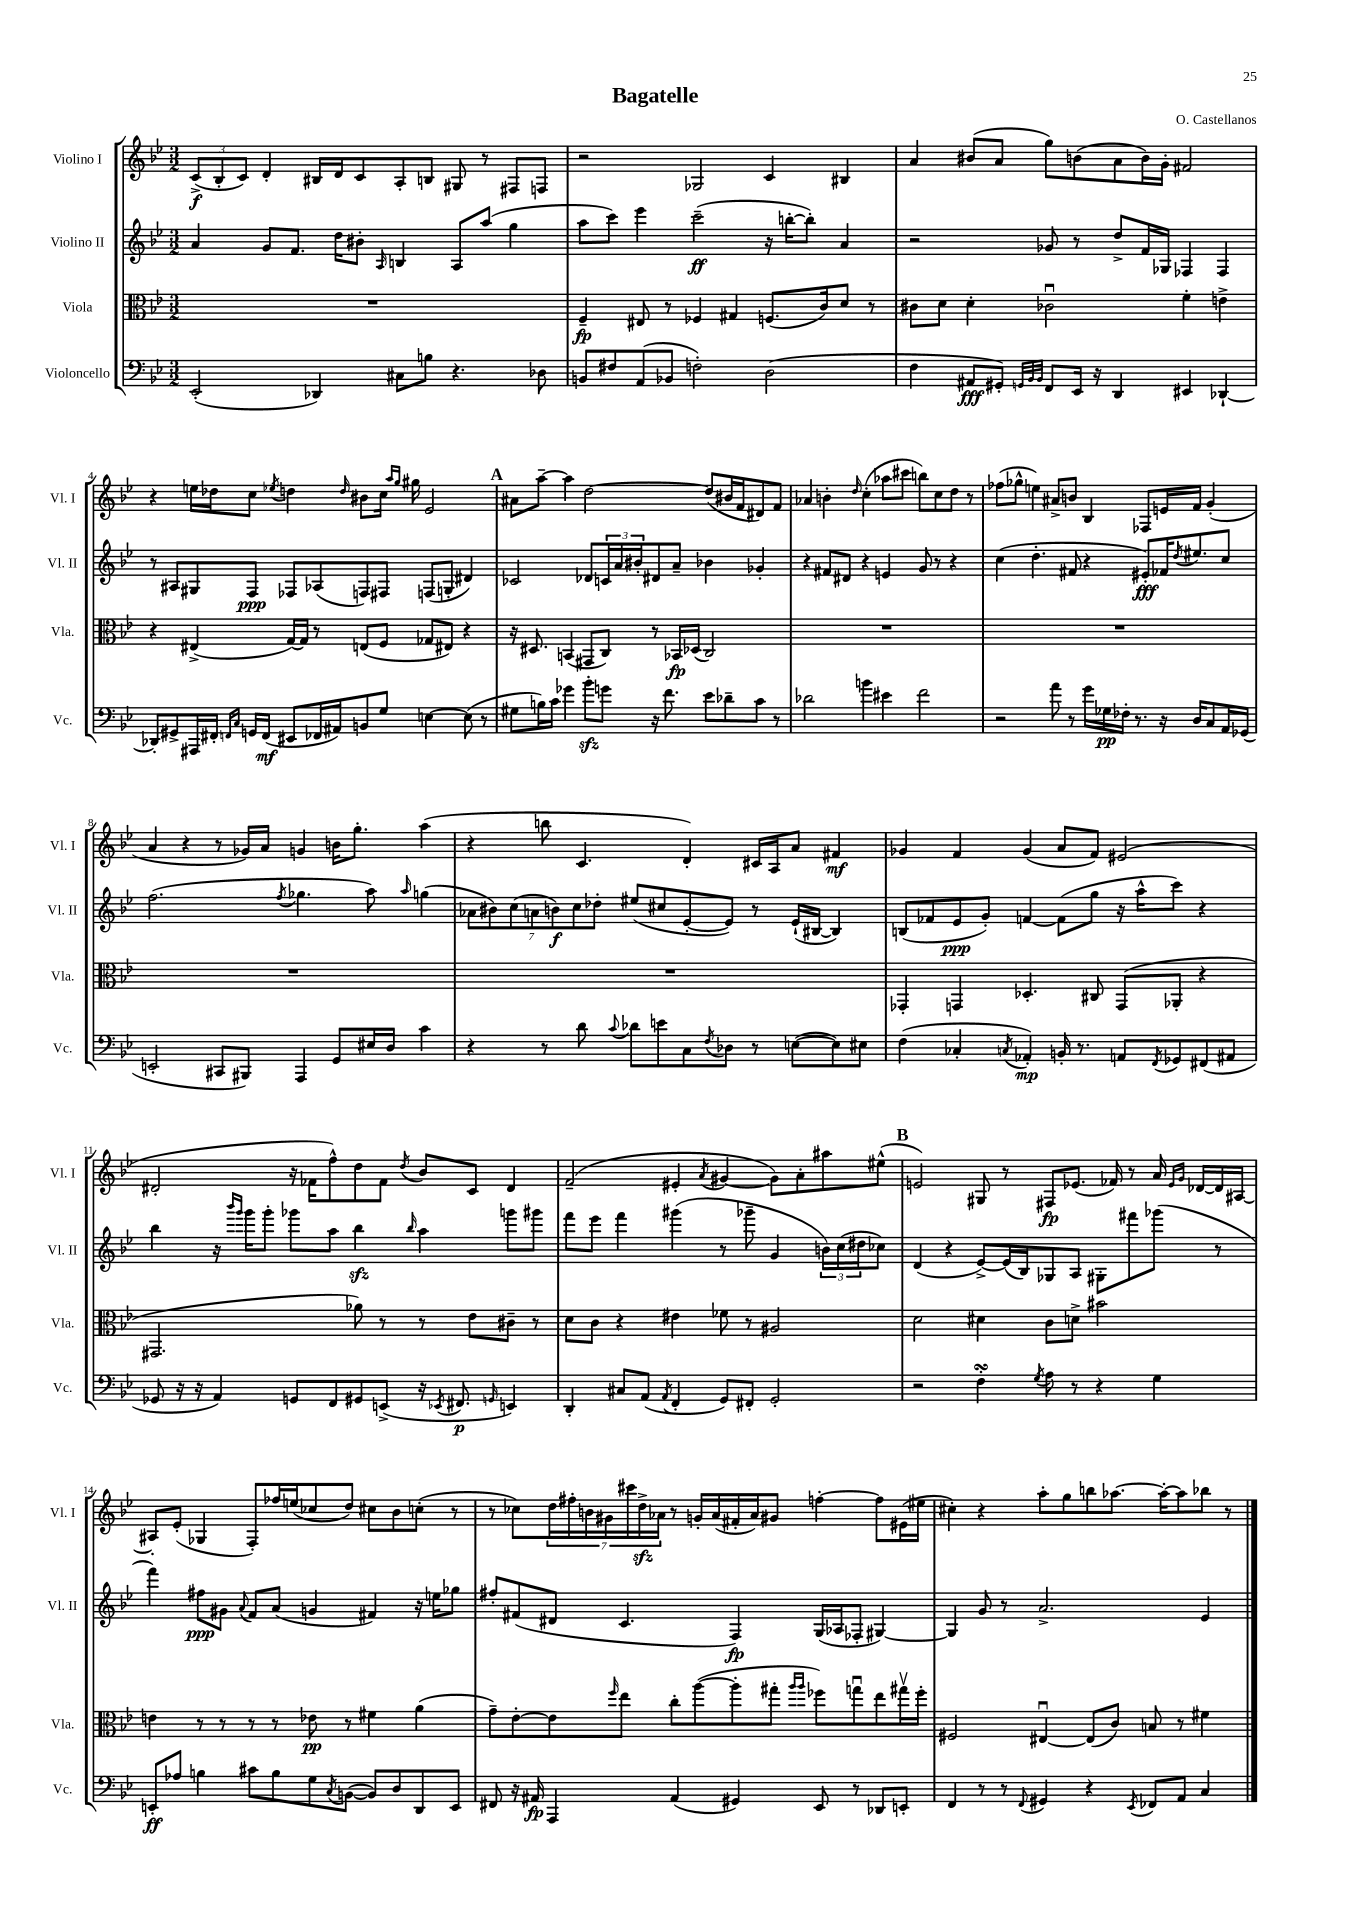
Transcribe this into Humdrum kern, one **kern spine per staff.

**kern	**dynam	**kern	**dynam	**kern	**dynam	**kern	**dynam
*part4	*part4	*part3	*part3	*part2	*part2	*part1	*part1
*staff4	*staff4	*staff3	*staff3	*staff2	*staff2	*staff1	*staff1
*I"Violoncello	*	*I"Viola	*	*I"Violino II	*	*I"Violino I	*
*I'Vc.	*	*I'Vla.	*	*I'Vl. II	*	*I'Vl. I	*
*clefF4	*	*clefC3	*	*clefG2	*	*clefG2	*
*k[b-e-]	*	*k[b-e-]	*	*k[b-e-]	*	*k[b-e-]	*
*M3/2	*	*M3/2	*	*M3/2	*	*M3/2	*
=1	=1	=1	=1	=1	=1	=1	=1
(2EE-'/	.	1.r	.	4a/	.	(12c^/L	f
.	.	.	.	.	.	12B-'/	.
.	.	.	.	.	.	12c/J)	.
.	.	.	.	8g/L	.	4d'/	.
.	.	.	.	8.f/J	.	.	.
4DD-X/)	.	.	.	.	.	16B#X/LL	.
.	.	.	.	16dd\KL	.	16d/J	.
.	.	.	.	8b#X'\J	.	8c/	.
.	.	.	.	16qqA/	.	.	.
8C#X\L	.	.	.	4Bn/	.	8A'/	.
8Bn\J	.	.	.	.	.	8Bn/J	.
4.r	.	.	.	8A/L	.	8G#X/	.
.	.	.	.	(8aa/J	.	8r	.
.	.	.	.	4gg\	.	8F#X/L	.
8D-X\	.	.	.	.	.	8Fn/J	.
=2	=2	=2	=2	=2	=2	=2	=2
8BBn/L	.	4F~/	fp	8aa\L	.	2r	.
8F#X/	.	.	.	8ccc\J)	.	.	.
(8AA/	.	8E#X/	.	4eee-\	.	.	.
8BB-X/J	.	8r	.	.	.	.	.
2Fn'\)	.	4F-X/	.	(2ccc~\	ff	2G-X/	.
.	.	4G#X/	.	.	.	.	.
(2D\	.	(8.Fn/L	.	16r	.	4c/	.
.	.	.	.	[16bbn'\KL	.	.	.
.	.	.	.	8bb'\J])	.	.	.
.	.	16c/k)	.	.	.	.	.
.	.	8d/J	.	4a/	.	4B#X/	.
.	.	8r	.	.	.	.	.
=3	=3	=3	=3	=3	=3	=3	=3
4F\	.	8c#X\L	.	2r	.	4a/	.
.	.	8d\J	.	.	.	.	.
8AA#X/L	fff	4d'\	.	.	.	(8b#X/L	.
8GG#X'/J)	.	.	.	.	.	8a/J	.
32qqGGn/LLL	.	.	.	.	.	.	.
32qqBB-/	.	.	.	.	.	.	.
32qqBB-/JJJ	.	.	.	.	.	.	.
8FF/L	.	2c-Xu\	.	8g-X/	.	8gg\L)	.
16EE-/Jk	.	.	.	8r	.	(8bn\	.
16r	.	.	.	.	.	.	.
4DD/	.	.	.	8dd^/L	.	8a\	.
.	.	.	.	16f/L	.	16b\L)	.
.	.	.	.	16G-X/JJ	.	16g'\JJ	.
4EE#X/	.	4f'\	.	4F-X/	.	2f#X/	.
[4DD-X`/	.	4en^\	.	4F-/	.	.	.
!!LO:LB:g=z
=4	=4	=4	=4	=4	=4	=4	=4
8DD-X'/L]	.	4r	.	8r	.	4r	.
8GG#X^/	.	.	.	8A#X/L	.	.	.
16AAA#X/L	.	(4E#X^/	.	8G#X/	.	16een\LL	.
16FF#X'/JJ	.	.	.	.	.	16dd-X\J	.
16qqFFn/LL	.	.	.	.	.	.	.
16qqC/JJ	.	.	.	.	.	.	.
16GGn/LL	.	.	.	8F/J	ppp	8cc\J	.
(16FF/JJ	mf	.	.	.	.	.	.
.	.	.	.	.	.	8qee-X/	.
8EE#X/L	.	[16G/LL)	.	8F-X/L	.	4ddn\	.
.	.	16G/JJ]	.	.	.	.	.
16FF-X/L	.	8r	.	(8A-X/	.	.	.
16AA#X/J)	.	.	.	.	.	.	.
.	.	.	.	.	.	16qqdd/	.
8BBn/	.	(8En/L	.	8Fn/)	.	8b#X\L	.
8G/J	.	8F/J	.	8F#X/J	.	16cc\Jk	.
.	.	.	.	.	.	16qqaa/LL	.
.	.	.	.	.	.	16qqgg/JJ	.
.	.	.	.	.	.	16gg#X\	.
[4En\	.	8G-X/L	.	(8Fn/L	.	2e-/	.
.	.	8E#X/J)	.	8Gn'/J	.	.	.
(8E\]	.	4r	.	4d#X/)	.	.	.
8r	.	.	.	.	.	.	.
!!LO:REH:place=s1:t=A
=5	=5	=5	=5	=5	=5	=5	=5
8G#X\L	.	16r	.	2c-X/	.	8a#X\L	.
.	.	8.D#X/	.	.	.	.	.
16Bn\L)	.	.	.	.	.	[8aa~\J	.
16c\JJ	.	.	.	.	.	.	.
4g-X\	.	(4BBn/	.	.	.	4aa\]	.
8b-zz'\L	.	8GG#X/L	.	8d-X/L	.	[2dd\	.
8gn\J	.	8C/J)	.	24cn/L	.	.	.
.	.	.	.	24a/	.	.	.
.	.	.	.	24b#X'/J	.	.	.
16r	.	8r	.	8d#X/	.	.	.
8.f\	.	.	.	.	.	.	.
.	.	16BB-X/LL	fp	8a~/J	.	.	.
.	.	(16D-X/JJ	.	.	.	.	.
8e-\L	.	2C/)	.	4b-X\	.	(8dd/L]	.
8d-X~\	.	.	.	.	.	16b#X/L	.
.	.	.	.	.	.	16f/J	.
8c\J	.	.	.	4g-X'/	.	8d#X/)	.
8r	.	.	.	.	.	8f/J	.
=6	=6	=6	=6	=6	=6	=6	=6
2d-X\	.	1.r	.	4r	.	4a-X/	.
.	.	.	.	8f#X/L	.	4bn'\	.
.	.	.	.	8d#X/J	.	.	.
.	.	.	.	.	.	16qqdd/	.
4bn\	.	.	.	4r	.	(4cc'\	.
4e#X\	.	.	.	4en/	.	8aa-X\L	.
.	.	.	.	.	.	8ccc#X\J	.
2f\	.	.	.	8g/	.	8bbn\L)	.
.	.	.	.	8r	.	8cc\	.
.	.	.	.	4r	.	8dd\J	.
.	.	.	.	.	.	8r	.
=7	=7	=7	=7	=7	=7	=7	=7
2r	.	1.r	.	(4cc\	.	(8ff-X\L	.
.	.	.	.	.	.	8gg-X^^\J	.
.	.	.	.	4.dd'\	.	4een\)	.
8a\	.	.	.	.	.	8a#X^/L	.
8r	.	.	.	8f#X/	.	8bn/J	.
16g\LL	.	.	.	4r	.	4B-/	.
16G-X\	pp	.	.	.	.	.	.
16F-X'\JJ	.	.	.	.	.	.	.
8.r	.	.	.	.	.	.	.
.	.	.	.	8e#X'/L)	fff	8F-X/L	.
16r	.	.	.	16f-X/K	.	16en/L	.
.	.	.	.	8qdd/	.	.	.
16D/KL	.	.	.	8.ee#X/	.	16f/JJ	.
8C/	.	.	.	.	.	(4g'/	.
16AA/L	.	.	.	8cc/J	.	.	.
(16GG-X/JJ	.	.	.	.	.	.	.
!!LO:LB:g=z
=8	=8	=8	=8	=8	=8	=8	=8
2EEn'/	.	1.r	.	(2.ff\	.	4a/	.
.	.	.	.	.	.	4r	.
8CC#X/L	.	.	.	.	.	8r	.
8BBB#X/J)	.	.	.	.	.	16g-X/LL)	.
.	.	.	.	.	.	16a/JJ	.
.	.	.	.	8qff/	.	.	.
4AAA/	.	.	.	4.gg-X\	.	4gn/	.
8GG/L	.	.	.	.	.	16bn\KL	.
.	.	.	.	.	.	8.gg'\J	.
16E#X/L	.	.	.	8aa\)	.	.	.
16D/JJ	.	.	.	.	.	.	.
.	.	.	.	16qqaa/	.	.	.
4c\	.	.	.	(4ggn\	.	(4aa\	.
=9	=9	=9	=9	=9	=9	=9	=9
4r	.	1.r	.	14a-X\L	.	4r	.
.	.	.	.	14b#X\)	.	.	.
.	.	.	.	(14cc\	.	.	.
.	.	.	.	14an\	.	.	.
8r	.	.	.	.	.	8bbn\	.
.	.	.	.	14bn\)	f	.	.
.	.	.	.	14cc\	.	.	.
8d\	.	.	.	.	.	4.c/	.
.	.	.	.	14dd-X'\J	.	.	.
8qqc/	.	.	.	.	.	.	.
8d-X\L	.	.	.	(8ee#X/L	.	.	.
8en\	.	.	.	8cc#X/	.	.	.
8C\	.	.	.	[8e-'/	.	4d'/)	.
8qF/	.	.	.	.	.	.	.
8D-X\J	.	.	.	8e-/J])	.	.	.
8r	.	.	.	8r	.	16c#X/LL	.
.	.	.	.	.	.	16A/J	.
([8En\L	.	.	.	(16e-`/LL	.	8a/J	.
.	.	.	.	[16B#X/JJ	.	.	.
8E\])	.	.	.	4B#/])	.	4f#X/	mf
8E#X\J	.	.	.	.	.	.	.
=10	=10	=10	=10	=10	=10	=10	=10
(4F\	.	4GG-X'/	.	(8Bn/L	.	4g-X/	.
.	.	.	.	8f-X/	.	.	.
4C-X'/	.	4GGn/	.	8e-/	ppp	4f/	.
.	.	.	.	8g'/J)	.	.	.
8qCn/	.	.	.	.	.	.	.
4AA-X'/)	mp	4.D-X'/	.	[4fn/	.	(4g-/	.
16BBn'/	.	.	.	(8f\L]	.	8a/L	.
8.r	.	.	.	.	.	.	.
.	.	8C#X/	.	8gg\J	.	8f/J)	.
8AAn/L	.	(8GG/L	.	16r	.	(2e#X/	.
.	.	.	.	16aa^^\KL	.	.	.
8qFF/	.	.	.	.	.	.	.
8GG-X/	.	8AA-X'/J	.	8ccc\J)	.	.	.
(8FF#X/	.	4r	.	4r	.	.	.
8AA#X/J	.	.	.	.	.	.	.
!!LO:LB:g=z
=11	=11	=11	=11	=11	=11	=11	=11
8GG-X/	.	2.GG#X/	.	4bb-\	.	2d#X'/	.
16r	.	.	.	.	.	.	.
16r	.	.	.	.	.	.	.
4AA/)	.	.	.	16r	.	.	.
.	.	.	.	16qqbbb-/LL	.	.	.
.	.	.	.	16qqggg/JJ	.	.	.
.	.	.	.	16ggg\KL	.	.	.
.	.	.	.	8ggg'\J	.	.	.
8GGn/L	.	.	.	8ggg-X\L	.	16r	.
.	.	.	.	.	.	16f-X\KL	.
8FF/	.	.	.	8aa\J	.	8ff^^\)	.
8GG#X/	.	8a-X\)	.	4bb-zz\	.	8dd\	.
(8EEn^/J	.	8r	.	.	.	8f-\J	.
.	.	.	.	16qqbb-/	.	8qdd/	.
16r	.	8r	.	4aa\	.	8b-/L	.
8qEE-X/	.	.	.	.	.	.	.
8.FF#X/	p	.	.	.	.	.	.
.	.	8e-\L	.	.	.	8c/J	.
16qqGGn/	.	.	.	.	.	.	.
4EEn/)	.	8c#X~\J	.	8gggn\L	.	4d#/	.
.	.	8r	.	8ggg#X\J	.	.	.
=12	=12	=12	=12	=12	=12	=12	=12
4DD'/	.	8d\L	.	8fff\L	.	(2f~/	.
.	.	8c\J	.	8eee-\J	.	.	.
8C#X/L	.	4r	.	4fff\	.	.	.
(8AA/J	.	.	.	.	.	.	.
8qAA/	.	.	.	.	.	.	.
4FF'/	.	4e#X\	.	(4ggg#X\	.	4e#X'/	.
.	.	.	.	.	.	8qa/	.
8GG/L)	.	8f-X\	.	8r	.	[4g#X/	.
8FF#X'/J	.	8r	.	8ggg-X~\	.	.	.
2GG'/	.	2A#X/	.	4g/	.	8g#\L])	.
.	.	.	.	.	.	8a'\	.
.	.	.	.	24bn\LL)	.	8aa#X\	.
.	.	.	.	(24cc\	.	.	.
.	.	.	.	24dd#X\J	.	.	.
.	.	.	.	8cc-X\J)	.	(8ee#X^^\J	.
!!LO:REH:place=s1:t=B
=13	=13	=13	=13	=13	=13	=13	=13
2r	.	2d\	.	(4d/	.	2en/)	.
.	.	.	.	4r	.	.	.
4FsSSS'\	.	4d#X\	.	[8e-^/L)	.	8G#X/	.
.	.	.	.	(16e-/L]	.	8r	.
.	.	.	.	16B-/J)	.	.	.
8qG/	.	.	.	.	.	.	.
8A\	.	8c\L	.	8G-X/	.	8F#X/L	fp
8r	.	8dn^\J	.	8A/J	.	(8.e-X/J	.
4r	.	2b#X\	.	8G#X'\L	.	.	.
.	.	.	.	.	.	16f-X/)	.
.	.	.	.	8fff#X\	.	8r	.
4G\	.	.	.	(8ggg-X\J	.	16a/	.
.	.	.	.	.	.	16qqe-/LL	.
.	.	.	.	.	.	16qqg/JJ	.
.	.	.	.	.	.	[16d-X/LL	.
.	.	.	.	8r	.	16d-/]	.
.	.	.	.	.	.	[16A#X/JJ	.
!!LO:LB:g=z
=14	=14	=14	=14	=14	=14	=14	=14
8EEn'/L	ff	4en\	.	4fff\)	.	8A#X'/L]	.
8A-X/J	.	.	.	.	.	(8e-'/J	.
4Bn\	.	8r	.	8ff#X\L	ppp	4G-X/	.
.	.	8r	.	8g#X\J	.	.	.
.	.	.	.	8qqa/	.	.	.
8c#X\L	.	8r	.	8f/L	.	8F'/L)	.
8B\	.	8r	.	(8a/J	.	16ff-X/L	.
.	.	.	.	.	.	(16een/J	.
8G\	.	8e-X\	pp	4gn/	.	8cc-X/	.
8qC/	.	.	.	.	.	.	.
([8BBn\J	.	8r	.	.	.	8dd/J)	.
8BB/L])	.	4f#X\	.	4f#X/)	.	8cc#X\L	.
8D/	.	.	.	.	.	8b-\	.
8DD/	.	(4a\	.	16r	.	(8ccn'\J	.
.	.	.	.	16een\KL	.	.	.
8EE/J	.	.	.	8gg-X\J	.	8r	.
=15	=15	=15	=15	=15	=15	=15	=15
8FF#X/	.	8g~\L)	.	8ff#X'/L	.	8r	.
16r	.	[8e-'\	.	(8f#X/	.	8cc-X\L)	.
16AA#X/	fp	.	.	.	.	.	.
4AAA/	.	8e-\]	.	8d#X/J	.	28dd\L	.
.	.	.	.	.	.	28ff#X'\	.
.	.	.	.	.	.	28bn\	.
.	.	.	.	.	.	28g#X\	.
.	.	16qqff/	.	.	.	.	.
.	.	8ee-\J	.	4.c/	.	.	.
.	.	.	.	.	.	28ccc#X\	.
.	.	.	.	.	.	28ddzz^\	.
.	.	.	.	.	.	28a-X\JJ	.
(4AA#/	.	8cc'\L	.	.	.	8r	.
.	.	([8aa\	.	.	.	16gn'/LL	.
.	.	.	.	.	.	(16a-/	.
4GG#X/)	.	8aa'\]	.	4F/)	fp	16f#X'/	.
.	.	.	.	.	.	16a-/J)	.
.	.	8gg#X'\J	.	.	.	8g#X/J	.
.	.	16qqaa/LL	.	.	.	.	.
.	.	16qqaa/JJ	.	.	.	.	.
8EE-/	.	8ff-X\L)	.	(16G/LL	.	[4ffn'\	.
.	.	.	.	16A-X/J	.	.	.
8r	.	8ggnu\	.	8F-X'/J	.	.	.
8DD-X/L	.	8ee-\	.	[4G#X/)	.	8ff\L]	.
8EEn'/J	.	16gg#Xv\L	.	.	.	(16e#X\L	.
.	.	16ff-'\JJ	.	.	.	16ee#X\JJ	.
=16	=16	=16	=16	=16	=16	=16	=16
4FF/	.	2F#X/	.	4G#/]	.	4cc#X'\)	.
8r	.	.	.	8g/	.	4r	.
8r	.	.	.	8r	.	.	.
8qqFF/	.	.	.	.	.	.	.
4GG#X/	.	[4E#Xu/	.	2.a^/	.	8aa'\L	.
.	.	.	.	.	.	8gg\	.
4r	.	(8E#/L]	.	.	.	8bbn\	.
.	.	8c/J)	.	.	.	[8.aa-X\J	.
8qEE-/	.	.	.	.	.	.	.
8FF-X/L	.	8Bn/	.	.	.	.	.
.	.	.	.	.	.	16aa-'\KL_	.
8AA/J	.	8r	.	.	.	8aa-\]	.
4C/	.	4f#X\	.	4e-/	.	8bb-X\J	.
.	.	.	.	.	.	8r	.
==	==	==	==	==	==	==	==
*-	*-	*-	*-	*-	*-	*-	*-
